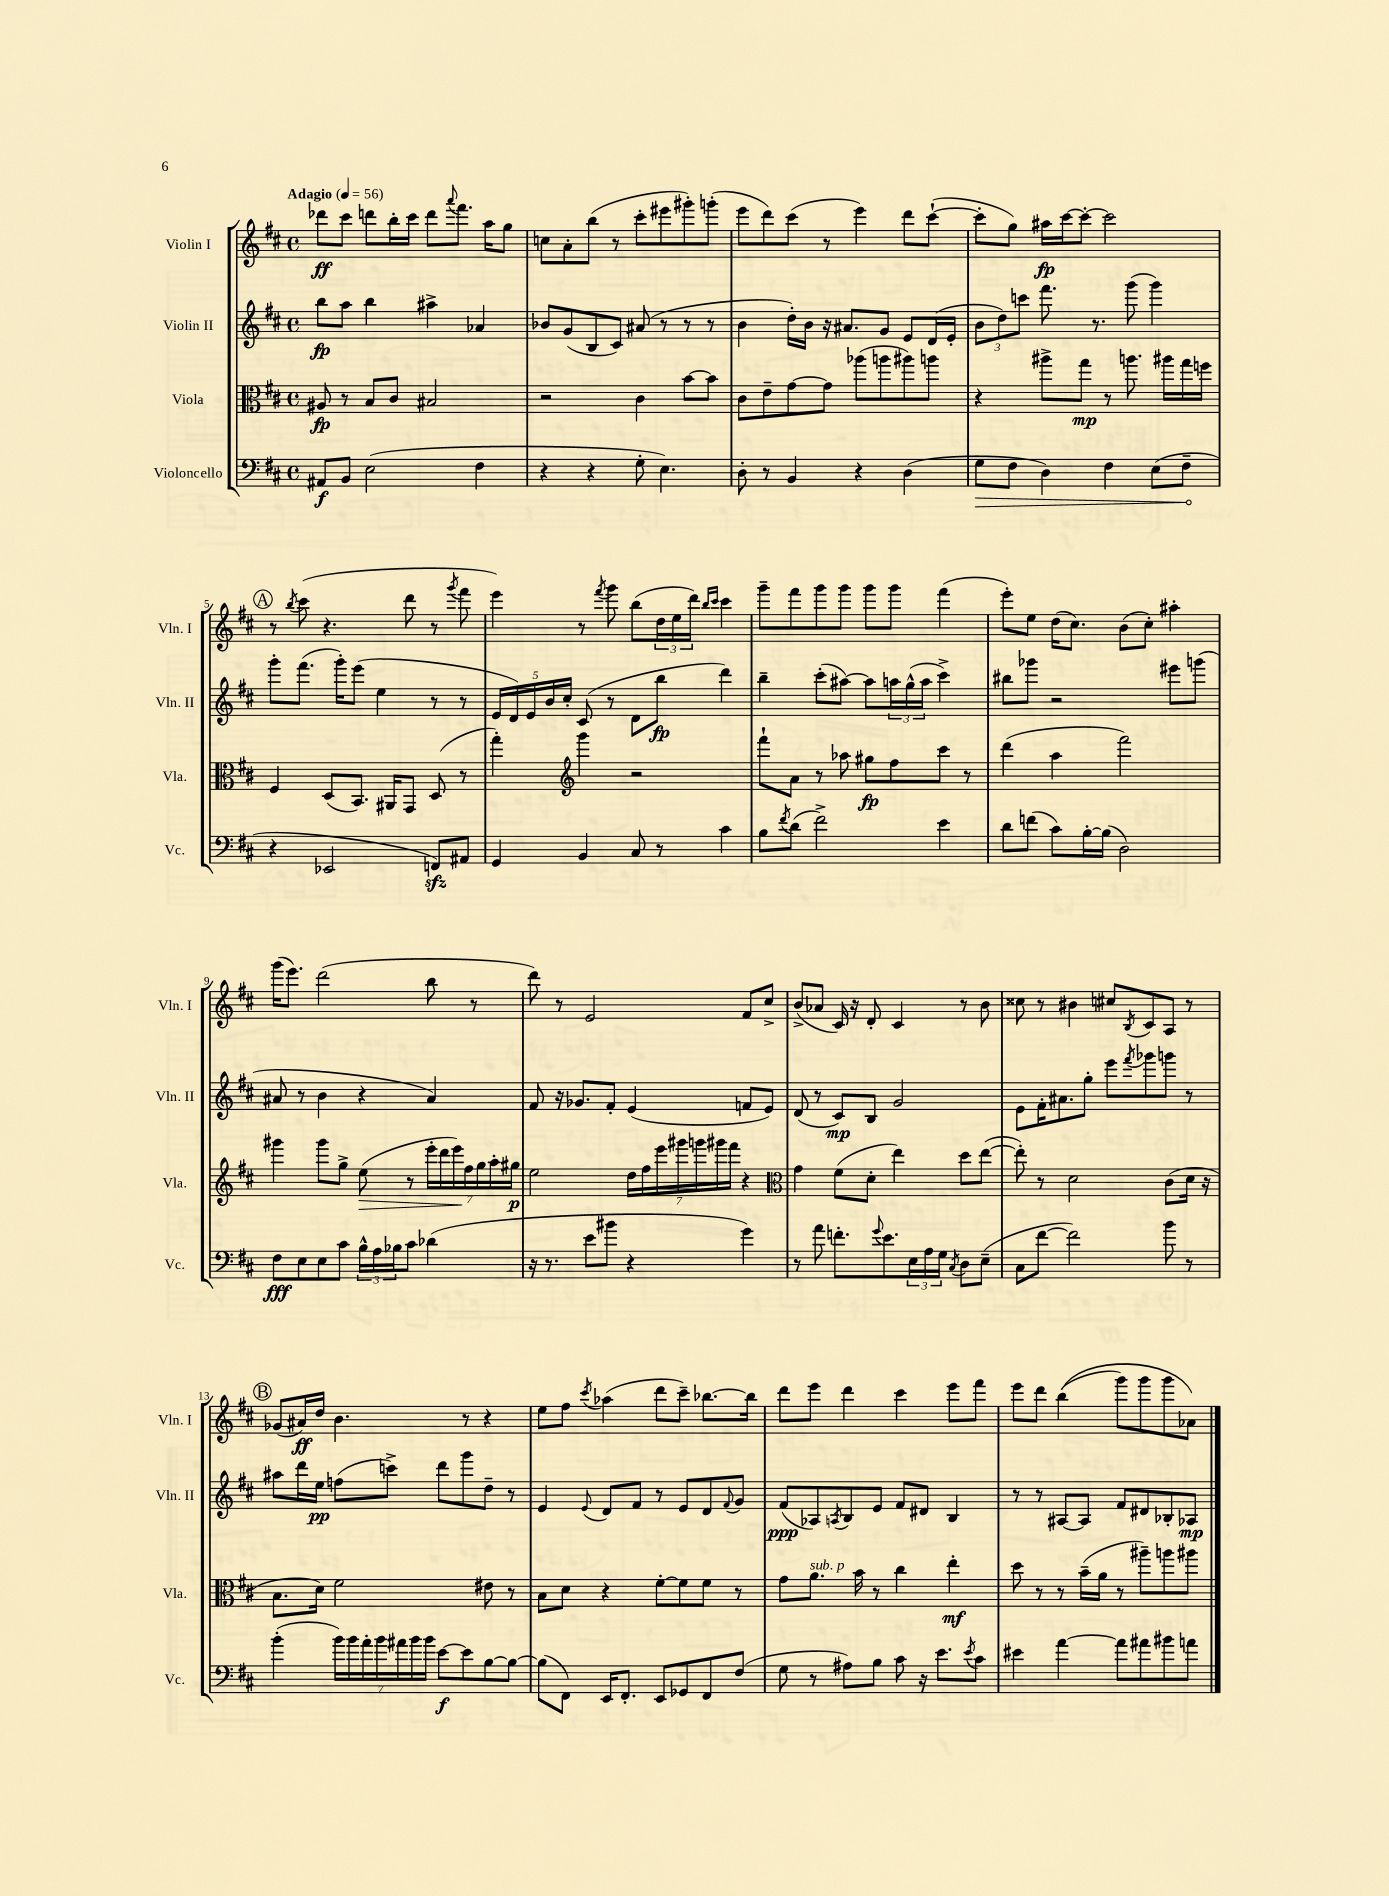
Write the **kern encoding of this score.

**kern	**dynam	**kern	**dynam	**kern	**dynam	**kern	**dynam
*part4	*part4	*part3	*part3	*part2	*part2	*part1	*part1
*staff4	*staff4	*staff3	*staff3	*staff2	*staff2	*staff1	*staff1
*I"Violoncello	*	*I"Viola	*	*I"Violin II	*	*I"Violin I	*
*I'Vc.	*	*I'Vla.	*	*I'Vln. II	*	*I'Vln. I	*
*clefF4	*	*clefC3	*	*clefG2	*	*clefG2	*
*k[f#c#]	*	*k[f#c#]	*	*k[f#c#]	*	*k[f#c#]	*
*M4/4	*	*M4/4	*	*M4/4	*	*M4/4	*
*met(c)	*	*met(c)	*	*met(c)	*	*met(c)	*
*MM56	*	*MM56	*	*MM56	*	*MM56	*
=1	=1	=1	=1	=1	=1	=1	=1
!	!	!	!	!	!	!LO:TX:a:B:t=Adagio	!
8AA#X/L	f	8A#X/	fp	8bb\L	fp	8ddd-X\L	ff
8BB/J	.	8r	.	8aa\J	.	8ccc#\J	.
(2E\	.	8B/L	.	4bb\	.	8dddn\L	.
.	.	8c#/J	.	.	.	16bb'\L	.
.	.	.	.	.	.	16ccc#\JJ	.
.	.	2B#X/	.	4aa#X^\	.	8ddd\L	.
.	.	.	.	.	.	8qqaaa/	.
.	.	.	.	.	.	8.fff#\J	.
4F#\	.	.	.	4a-X/	.	.	.
.	.	.	.	.	.	16aa\KL	.
.	.	.	.	.	.	8gg\J	.
=2	=2	=2	=2	=2	=2	=2	=2
4r	.	2r	.	8b-X/L	.	8ccn\L	.
.	.	.	.	(8g/	.	8a'\	.
4r	.	.	.	8B/	.	(8bb\J	.
.	.	.	.	8c#/J)	.	8r	.
8G'\	.	4c#\	.	(8a#X/	.	8ccc#'\L	.
4.E\)	.	.	.	8r	.	8eee#X\	.
.	.	[8b\L	.	8r	.	8ggg#X'\)	.
.	.	8b\J]	.	8r	.	(8gggn'\J	.
=3	=3	=3	=3	=3	=3	=3	=3
8D'\	.	8c#\L	.	4b\	.	8eee\L	.
8r	.	8e~\	.	.	.	8ddd\)	.
4BB/	.	[8g\	.	16dd'\LL)	.	(8ccc#\J	.
.	.	.	.	16b\JJ	.	.	.
.	.	8g\J]	.	16r	.	8r	.
.	.	.	.	8.a#X/L	.	.	.
4r	.	(8aa-X\L	.	.	.	4eee\)	.
.	.	8aan\	.	8g/J	.	.	.
(4D\	.	8aa#X\)	.	8e/L	.	8ddd\L	.
.	.	8aan\J	.	(16d/L	.	([8ccc#`\J	.
.	.	.	.	16e'/JJ	.	.	.
=4	=4	=4	=4	=4	=4	=4	=4
!	!LO:HP:b	!	!	!	!	!	!
8G\L	>	4r	.	12b\L	.	8ccc#'\L]	.
.	.	.	.	12dd\)	.	.	.
8F#\J	.	.	.	.	.	8gg\J)	.
.	.	.	.	12cccn\J	.	.	.
4D\)	.	8aa#X^\L	.	8.fff#\	.	16aa#X\LL	fp
.	.	.	.	.	.	[16ccc#\J	.
.	.	8gg\J	mp	.	.	8ccc#'\J_	.
.	.	.	.	8.r	.	.	.
4F#\	.	8r	.	.	.	2ccc#\]	.
.	.	8.aan\	.	(8ggg\	.	.	.
(8E\L	.	.	.	4ggg\)	.	.	.
.	.	16aa#X\LL	.	.	.	.	.
8F#~\J	.	16gg\	.	.	.	.	.
.	.	16ffn\JJ	.	.	.	.	.
.	]	.	.	.	.	.	.
!!LO:LB:g=z
!!LO:REH:place=s1:t=A
=5	=5	=5	=5	=5	=5	=5	=5
4r	.	4F#/	.	8ggg'\L	.	8r	.
.	.	.	.	.	.	8qbb/	.
.	.	.	.	(8.fff#\J	.	(8ccc#\	.
2EE-X/	.	(8D/L	.	.	.	4.r	.
.	.	.	.	16ggg'\KL)	.	.	.
.	.	8.BB/J)	.	(8eee\J	.	.	.
.	.	.	.	4ee\	.	.	.
.	.	16AA#X/KL	.	.	.	.	.
.	.	8GG/J	.	.	.	8ddd\	.
8FFnzz/L)	.	(8D/	.	8r	.	8r	.
.	.	.	.	.	.	8qggg/	.
8AA#X/J	.	8r	.	8r	.	8fff#\	.
=6	=6	=6	=6	=6	=6	=6	=6
4GG/	.	4gg'\)	.	20e/LL	.	4eee\)	.
.	.	.	.	20d/)	.	.	.
.	.	.	.	20e/	.	.	.
.	.	.	.	20b/	.	.	.
.	.	.	.	20cc#'/JJ	.	.	.
*	*	*clefG2	*	*	*	*	*
4BB/	.	4ggg\	.	(8c#/	.	8r	.
.	.	.	.	.	.	8qfff#/	.
.	.	.	.	8r	.	8ggg\	.
8C#/	.	2r	.	8d\L	.	(8bb\L	.
8r	.	.	.	8bb\J	fp	24dd\L	.
.	.	.	.	.	.	24ee\	.
.	.	.	.	.	.	24ddd\JJ)	.
.	.	.	.	.	.	16qqbb/LL	.
.	.	.	.	.	.	16qqccc#/JJ	.
4c#\	.	.	.	4ddd\)	.	4ccc#\	.
=7	=7	=7	=7	=7	=7	=7	=7
8B\L	.	8fff#`\L	.	4bb~\	.	8ggg~\L	.
8qf#/	.	.	.	.	.	.	.
(8d\J	.	8a\J	.	.	.	8fff#\	.
2f#^\)	.	8r	.	(8ccc#'\L	.	8ggg\	.
.	.	8aa-X\	.	[8aa#X\J)	.	8ggg\J	.
.	.	8gg#X\L	fp	8aa#\L]	.	8ggg\L	.
.	.	8ff#\	.	24aan\L	.	8ggg\J	.
.	.	.	.	(24gg^^\	.	.	.
.	.	.	.	24aa\JJ	.	.	.
4e\	.	8ccc#\J	.	4ccc#^\)	.	(4fff#\	.
.	.	8r	.	.	.	.	.
=8	=8	=8	=8	=8	=8	=8	=8
8d\L	.	(4ddd\	.	8bb#X\L	.	8eee'\L)	.
(8fn\J	.	.	.	8ggg-X\J	.	8ee\J	.
8c#\L)	.	4aa\	.	2r	.	(16dd\KL	.
.	.	.	.	.	.	8.cc#\J)	.
[16B'\L	.	.	.	.	.	.	.
(16B\JJ]	.	.	.	.	.	.	.
2D\)	.	2fff#\)	.	.	.	(8b\L	.
.	.	.	.	.	.	8cc#'\J)	.
.	.	.	.	8eee#X\L	.	4aa#X'\	.
.	.	.	.	(8gggn\J	.	.	.
!!LO:LB:g=z
=9	=9	=9	=9	=9	=9	=9	=9
8F#\L	fff	4ggg#X\	.	8a#X/	.	(16ggg\KL	.
.	.	.	.	.	.	8.eee\J)	.
8E\	.	.	.	8r	.	.	.
8E\	.	8ggg#\L	.	4b\	.	(2ddd\	.
8c#\J	.	8gg^\J	.	.	.	.	.
!	!	!	!LO:HP:b	!	!	!	!
24B^^\LL	.	(8ee\	>	4r	.	.	.
24A\	.	.	.	.	.	.	.
24B-X\J	.	.	.	.	.	.	.
8c#\J	.	8r	.	.	.	.	.
(4d-X\	.	28eee'\LL	.	4a#/)	.	8bb\	.
.	.	28ddd\	.	.	.	.	.
.	.	28eee\)	.	.	.	.	.
.	.	28ff#\	]	.	.	.	.
.	.	.	.	.	.	8r	.
.	.	28gg\	.	.	.	.	.
.	.	28aa'\	.	.	.	.	.
.	.	28gg#X\JJ	p	.	.	.	.
=10	=10	=10	=10	=10	=10	=10	=10
16r	.	2ee\	.	8f#/	.	8ddd\)	.
8.r	.	.	.	.	.	.	.
.	.	.	.	16r	.	8r	.
.	.	.	.	8.g-X/L	.	.	.
8e\L	.	.	.	.	.	2e/	.
8b#X\J	.	.	.	8f#'/J	.	.	.
4r	.	28dd\LL	.	(4e/	.	.	.
.	.	28ff#\	.	.	.	.	.
.	.	28eee\	.	.	.	.	.
.	.	28ggg#X\	.	.	.	.	.
.	.	28gggn\	.	.	.	.	.
.	.	28ggg#X\	.	.	.	.	.
.	.	28fff#\JJ	.	.	.	.	.
4g\)	.	4r	.	8fn/L	.	8f#/L	.
.	.	.	.	8e/J)	.	8cc#^/J	.
=11	=11	=11	=11	=11	=11	=11	=11
*	*	*clefC3	*	*	*	*	*
8r	.	4g\	.	(8d/	.	(8b^/L	.
8a\	.	.	.	8r	.	8a-X/J	.
8.fn'\L	.	(8f#\L	.	8c#/L)	mp	16c#/)	.
.	.	.	.	.	.	16r	.
.	.	8d'\J	.	8B/J	.	8d'/	.
8qqg/	.	.	.	.	.	.	.
8.e\	.	.	.	.	.	.	.
.	.	4ee\)	.	2g/	.	4c#/	.
24E\L	.	.	.	.	.	.	.
24A\	.	.	.	.	.	.	.
24G\JJ	.	.	.	.	.	.	.
8qC#/	.	.	.	.	.	.	.
8D\L	.	8dd\L	.	.	.	8r	.
(8E~\J	.	([8ee\J	.	.	.	8b\	.
=12	=12	=12	=12	=12	=12	=12	=12
8C#\L	.	8ee'\])	.	8e\L	.	8cc##X\	.
[8f#\J	.	8r	.	16f#'\K	.	8r	.
.	.	.	.	8.a#X\	.	.	.
2f#\])	.	2d\	.	.	.	4b#X\	.
.	.	.	.	8gg'\J	.	.	.
.	.	.	.	8eee\L	.	8cc#X/L	.
.	.	.	.	8qfff#/	.	8qB/	.
.	.	.	.	8ggg-X\	.	8c#/	.
8b\	.	(8c#\L	.	8gggn\J	.	8A/J	.
8r	.	16d\Jk	.	8r	.	8r	.
.	.	16r	.	.	.	.	.
!!LO:LB:g=z
!!LO:REH:place=s1:t=B
=13	=13	=13	=13	=13	=13	=13	=13
(4b'\	.	8.B\L	.	8aa#X\L	.	(8g-X/L	.
.	.	.	.	16ddd\L	.	16a#X/L)	ff
.	.	16d\Jk)	.	16ee\JJ	pp	16dd/JJ	.
28b\LL)	.	2f#\	.	(8ffn\L	.	4.b\	.
28b\	.	.	.	.	.	.	.
28a'\	.	.	.	.	.	.	.
28b\	.	.	.	.	.	.	.
.	.	.	.	8cccn^\J)	.	.	.
28a#X\	.	.	.	.	.	.	.
28b\	.	.	.	.	.	.	.
28b\JJ	.	.	.	.	.	.	.
[8e\L	f	.	.	8ddd\L	.	.	.
8e\]	.	.	.	8ggg\	.	8r	.
[8B\	.	8e#X\	.	8dd~\J	.	4r	.
8B\J_	.	8r	.	8r	.	.	.
=14	=14	=14	=14	=14	=14	=14	=14
(8B\L]	.	8B\L	.	4e/	.	8ee\L	.
8FF#\J)	.	8d\J	.	.	.	8ff#\J	.
.	.	.	.	8qqe/	.	8qccc#/	.
16EE/KL	.	4r	.	8d/L	.	(4aa-X\	.
8.FF#'/J	.	.	.	.	.	.	.
.	.	.	.	8f#/J	.	.	.
8EE/L	.	[8f#'\L	.	8r	.	8ddd\L	.
8GG-X/	.	8f#\]	.	8e/L	.	8ccc#~\J)	.
8FF#/	.	8f#\J	.	8d/	.	[8.bb-X\L	.
.	.	.	.	8qqf#/	.	.	.
(8F#/J	.	8r	.	8g/J	.	.	.
.	.	.	.	.	.	16bb-\Jk]	.
=15	=15	=15	=15	=15	=15	=15	=15
8G\	.	8g\L	.	(8f#/L	ppp	8ddd\L	.
!	!	!LO:TX:a:i:t=sub. p	!	!	!	!	!
8r	.	8.a\J	.	8A-X/)	.	8eee\J	.
.	.	.	.	8qAn/	.	.	.
8A#X\L)	.	.	.	8B/	.	4ddd\	.
.	.	16b\	.	.	.	.	.
8B\J	.	8r	.	8e/J	.	.	.
8c#\	.	4cc#\	.	8f#/L	.	4ccc#\	.
16r	.	.	.	8d#X/J	.	.	.
8.e\L	.	.	.	.	.	.	.
.	.	4ee'\	mf	4B/	.	8eee\L	.
8qe/	.	.	.	.	.	.	.
8c#\J	.	.	.	.	.	8fff#\J	.
=16	=16	=16	=16	=16	=16	=16	=16
4e#X\	.	8dd\	.	8r	.	8eee\L	.
.	.	8r	.	8r	.	8ddd\J	.
[4a\	.	8r	.	[8A#X/L	.	((4bb\	.
.	.	(16b~\LL	.	8A#/J]	.	.	.
.	.	16a\JJ	.	.	.	.	.
8a\L]	.	8r	.	8f#/L	.	8ggg\L)	.
8a#X\	.	8aa#X~\L)	.	8d#X/	.	8ggg\	.
8b#X\	.	8aan\	.	8B-X'/	.	8ggg\	.
8an\J	.	8aa#X\J	.	8A-X/J	mp	8a-X\J)	.
==	==	==	==	==	==	==	==
*-	*-	*-	*-	*-	*-	*-	*-
